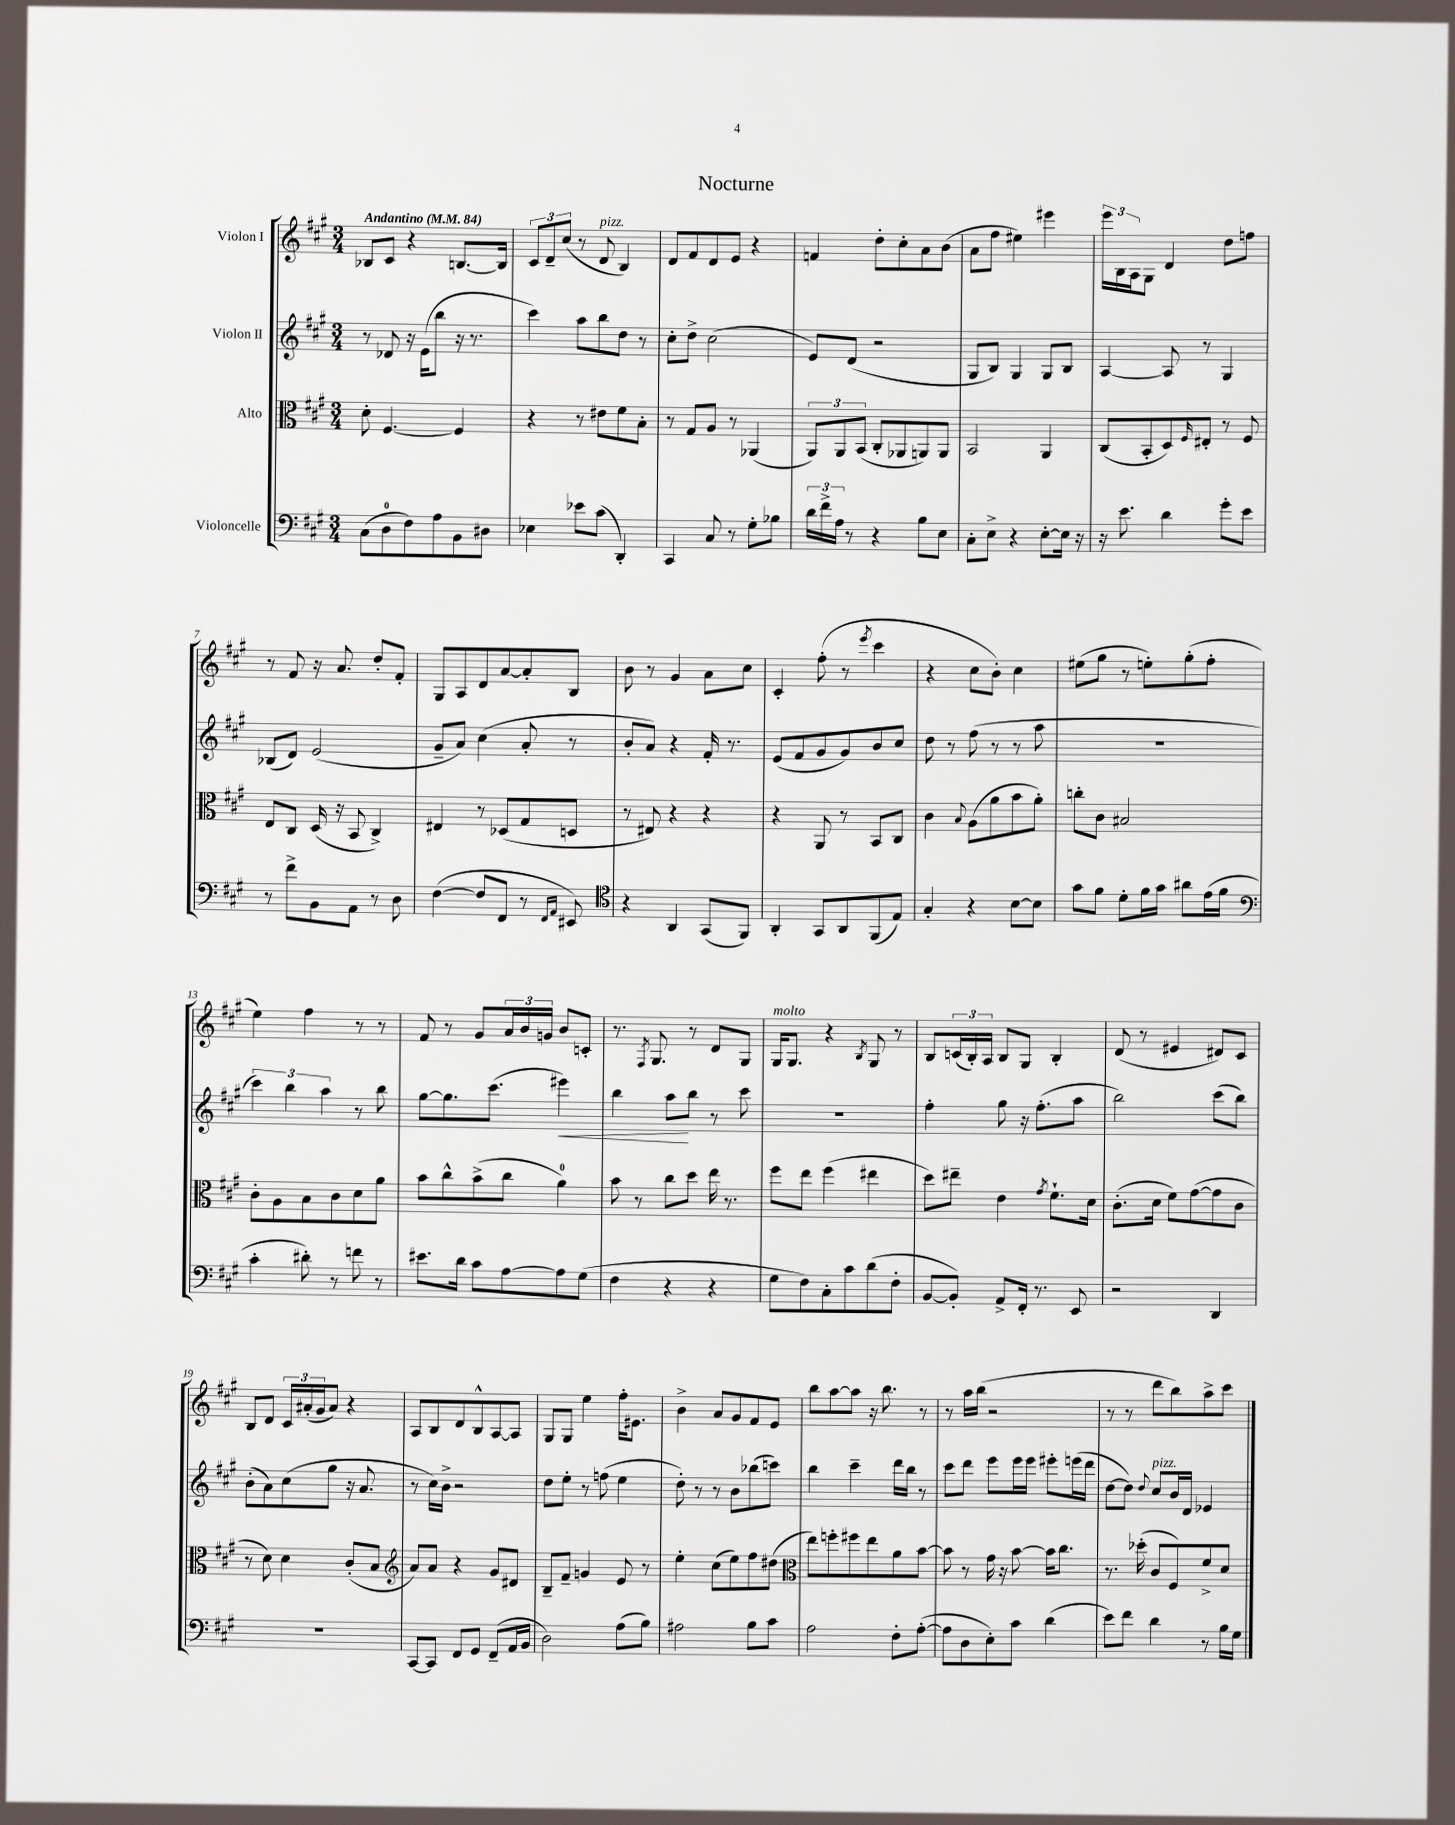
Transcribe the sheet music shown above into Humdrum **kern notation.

**kern	**kern	**kern	**dynam	**kern
*part4	*part3	*part2	*part2	*part1
*staff4	*staff3	*staff2	*staff2	*staff1
*I"Violoncelle	*I"Alto	*I"Violon II	*	*I"Violon I
*clefF4	*clefC3	*clefG2	*	*clefG2
*k[f#c#g#]	*k[f#c#g#]	*k[f#c#g#]	*	*k[f#c#g#]
*M3/4	*M3/4	*M3/4	*	*M3/4
*MM84	*MM84	*MM84	*	*MM84
=1	=1	=1	=1	=1
!	!	!	!	!LO:TX:a:B:t=Andantino
(8C#\L	8d'\	8r	.	8B-X/L
8D\	[4.F#/	8d-X/	.	8c#/J
8F#\)	.	16r	.	4r
.	.	(16e\KL	.	.
8A\	.	8bb\J	.	.
8BB\	4F#/]	16r	.	[8.Bn/L
.	.	8.r	.	.
8D#X\J	.	.	.	.
.	.	.	.	16B/Jk]
=2	=2	=2	=2	=2
4E-X\	4r	4ccc#\)	.	12c#/L
.	.	.	.	12d~/
.	.	.	.	(12cc#/J
8e-X\L	8r	8aa\L	.	8r
!	!	!	!	!LO:TX:a:i:t=pizz.
(8c#\J	8e#X\L	8bb\	.	8d/
4DD'/)	8f#\	8dd\J	.	4B/)
.	8B'\J	8r	.	.
=3	=3	=3	=3	=3
4CC#/	8r	8cc#'\L	.	8d/L
.	8G#/L	8dd^\J	.	8f#/
8C#/	8A/J	(2cc#\	.	8d/
8r	8r	.	.	8e/J
8G#'\L	(4AA-X/	.	.	4r
8B-X\J	.	.	.	.
=4	=4	=4	=4	=4
24d\LL	12AA/L)	8e/L)	.	4fn/
24f#^\	.	.	.	.
24A\JJ	12AA/	.	.	.
8r	.	(8d/J	.	.
.	(12BB/J	.	.	.
4r	8C#'/L	2r	.	8dd'\L
.	8AA-X/	.	.	8cc#'\
8B\L	8AAn/)	.	.	8a\
8E\J	8AA/J	.	.	(8b\J
=5	=5	=5	=5	=5
8C#'\L	2BB/	8G#/L	.	8a\L
8E^\J	.	8B/J)	.	8ff#\J
4r	.	4G#/	.	4ee#X\)
[8E'\L	4AA/	8G#/L	.	4eee#X\
16E\Jk]	.	8B/J	.	.
16r	.	.	.	.
=6	=6	=6	=6	=6
16r	(8C#/L	[4A/	.	24eee\LL
.	.	.	.	24B\
8.e\	.	.	.	.
.	.	.	.	24A\J
.	8BB'/	.	.	8G#\J
4d\	8D/)	8A/]	.	4d/
.	16qqF#/	.	.	.
.	8E#X'/J	8r	.	.
8g#'\L	8r	4G#/	.	8dd\L
8e\J	8F#/	.	.	8ffn\J
!!LO:LB:g=z
=7	=7	=7	=7	=7
8r	8E/L	(8B-X/L	.	8r
8f#^\L	8C#/J	8d/J)	.	8f#/
8BB\	(16D/	(2e/	.	16r
.	16r	.	.	8.a/
8AA\J	8BB/	.	.	.
8r	4C#^/)	.	.	8dd'/L
8D\	.	.	.	8f#'/J
=8	=8	=8	=8	=8
([4F#\	4E#X/	8g#~/L	.	8G#/L
.	.	8a/J)	.	8A/
8F#/L]	8r	(4cc#\	.	8d/
8FF#/J	(8D-X/L	.	.	[8a/
8r	8G#/	8a'/	.	8a'/]
16qqFF#/LL	.	.	.	.
16qqAA/JJ	.	.	.	.
8EE#X/)	8Dn/J	8r	.	8B/J
=9	=9	=9	=9	=9
*clefC4	*	*	*	*
4r	8r	8b'/L	.	8b\
.	8E#X/)	8a/J)	.	8r
4AA/	4r	4r	.	4g#/
(8GG#/L	4r	16f#'/	.	8a\L
.	.	8.r	.	.
8FF#/J)	.	.	.	8cc#\J
=10	=10	=10	=10	=10
4AA'/	4r	(8e/L	.	4c#'/
.	.	8f#/	.	.
8GG#/L	8AA/	8g#/	.	(8ff#'\
8AA/	8r	8g#/)	.	8r
.	.	.	.	8qeee/
(8FF#/	8BB/L	8b/	.	4ccc#\
8E/J)	8C#/J	8cc#/J	.	.
=11	=11	=11	=11	=11
4G#'/	4c#\	8dd\	.	4r
.	.	8r	.	.
.	8qqB/	.	.	.
4r	(8A\L	(8ff#\	.	8cc#\L
.	8a\	8r	.	8b'\J)
[8B\L	8b\	8r	.	4cc#\
8B\J]	8a'\J)	8aa\	.	.
=12	=12	=12	=12	=12
8g#\L	8ccn'\L	2.r	.	(8ee#X\L
8f#\J	8c#\J	.	.	8gg#\J
8d'\L	2B#X/	.	.	8r
16f#\L	.	.	.	8een'\L)
16g#\JJ	.	.	.	.
8a#X\L	.	.	.	(8gg#'\
(16e\L	.	.	.	8ff#'\J
16f#\JJ	.	.	.	.
!!LO:LB:g=z
=13	=13	=13	=13	=13
*clefF4	*	*	*	*
4c#'\	8c#'\L	6ccc#\)	.	4ee\)
.	8A\	.	.	.
.	.	6bb\	.	.
8d#X'\)	8B\	.	.	4ff#\
.	.	6aa\	.	.
8r	8c#\	.	.	.
8fn\	8d\	8r	.	8r
8r	8a\J	8bb\	.	8r
=14	=14	=14	=14	=14
8.e#X\L	8b\L	[8gg#\L	.	8f#/
.	8cc#^^\	8.gg#\]	.	8r
16d\Jk	.	.	.	.
8c#\L	(8b^\	.	.	8g#/L
.	.	(8.ccc#\J	.	.
[8A\	8cc#\J	.	.	24a/L
.	.	.	.	24b/
.	.	.	.	24gn/JJ
!	!	!	!LO:HP:b	!
8A\]	4a\)	4eee#X\)	<	8b/L
(8G#\J	.	.	.	8cn'/J
=15	=15	=15	=15	=15
4F#\	8b\	4bb\	.	8.r
.	8r	.	.	.
.	.	.	.	8qF#/
.	.	.	.	8.G#/
4r	8cc#\L	8aa\L	.	.
.	8dd\J	8bb\J	[	8r
4r	16ee\	8r	.	8d/L
.	8.r	.	.	.
.	.	8ccc#\	.	8G#/J
=16	=16	=16	=16	=16
!	!	!	!	!LO:TX:a:i:t=molto
8G#\L	8ff#\L	2.r	.	16G#/KL
.	.	.	.	8.G#/J
8F#\)	8ee\J	.	.	.
8C#'\	(4ff#\	.	.	4r
8c#\	.	.	.	.
.	.	.	.	8qB/
(8d\	4ee#X\	.	.	8G#/
8F#'\J	.	.	.	8r
=17	=17	=17	=17	=17
[8BB/L	8dd\L)	4ff#'\	.	8B/L
8BB'/J])	8ee#X~\J	.	.	(24cn/L
.	.	.	.	24B'/)
.	.	.	.	24A/JJ
8AA^/L	4e\	8gg#\	.	8B/L
16FF#'/Jk	.	16r	.	8G#/J
8.r	.	(8.ff#'\L	.	.
.	8qg#/	.	.	.
.	8.f#`\L	.	.	4B'/
8EE/	.	8aa\J	.	.
.	16d\Jk	.	.	.
=18	=18	=18	=18	=18
2r	(8.c#'\L	2bb\)	.	(8d/
.	.	.	.	8r
.	16d\Jk	.	.	.
.	8f#\L)	.	.	4e#X/
.	([8g#\	.	.	.
4DD/	8g#\]	(8ccc#\L	.	8d#X/L)
.	8c#\J	8bb\J)	.	8c#/J
!!LO:LB:g=z
=19	=19	=19	=19	=19
2.r	8r	(8b'\L	.	8B/L
.	8d\)	8a\)	.	8d/J
.	4d\	(8cc#\	.	24c#/LL
.	.	.	.	(24a#X'/
.	.	.	.	24g#/J
.	.	8gg#\J	.	8a#/J)
.	(8c#'/L	16r	.	4r
.	.	8.a/	.	.
.	8B/J	.	.	.
=20	=20	=20	=20	=20
*	*clefG2	*	*	*
[8CC#/L	8a/L)	8r	.	8A/L
8CC#/J]	8a/J	16cc#\LL)	.	8B/
.	.	16b^\JJ	.	.
8FF#/L	4r	2r	.	8d/
8GG#/J	.	.	.	8B^^/
(8FF#~/L	8g#/L	.	.	[8A/
16AA/L	8d#X/J	.	.	8A/J]
16BB/JJ	.	.	.	.
=21	=21	=21	=21	=21
2D\)	8B~/L	8dd\L	.	8G#/L
.	8f#~/J	8ee'\J	.	8G#/J
.	4gn/	8r	.	4ee\
.	.	(8ffn\	.	.
(8A\L	8e/	4ee\	.	16ff#'\KL
.	.	.	.	8.e#X\J
8B\J)	8r	.	.	.
=22	=22	=22	=22	=22
2A#X\	4ee'\	8dd'\)	.	4b^\
.	.	8r	.	.
.	(8cc#\L	8r	.	8a/L
.	8ee\)	8b\L	.	8g#/
8B\L	8ff#\	(8bb-X\	.	8f#/
8c#\J	(8dd#X\J	8cccn\J)	.	8e/J
=23	=23	=23	=23	=23
*	*clefC3	*	*	*
2A\	8ee\L)	4bb\	.	8bb\L
.	8ffn'\	.	.	[8aa\
.	8ff#X\	4ccc#~\	.	8aa\J]
.	8ee\	.	.	16r
.	.	.	.	8.bb\
8F#'\L	8a\	16ddd\LL	.	.
.	.	16bb\JJ	.	.
([8A'\J	[8b\J	8r	.	8r
=24	=24	=24	=24	=24
8A\L]	8b\]	8ccc#\L	.	8r
8D\	8r	8ddd\J	.	16aa\LL
.	.	.	.	(16bb\JJ
8E'\)	16g#\	8eee\L	.	2r
.	16r	.	.	.
8c#\J	[8b\	16eee\L	.	.
.	.	16eee\JJ	.	.
(4d\	16b\KL]	8eee#X'\L	.	.
.	8.cc#\J	.	.	.
.	.	(16eeen\L	.	.
.	.	16ddd\JJ	.	.
=25	=25	=25	=25	=25
8e\L)	8.r	[8dd\L	.	8r
8f#\J	.	8dd\J])	.	8r
.	(16dd-X'\	.	.	.
.	.	8qqdd/	.	.
!	!	!LO:TX:a:i:t=pizz.	!	!
4d\	8c#/L	8cc#/L	.	8ddd\L
.	8F#/)	16b/L	.	8bb\)
.	.	16d/JJ	.	.
8r	8f#^/	4e-X/	.	8aa^\
16B\LL	8d/J	.	.	8ccc#\J
16G#\JJ	.	.	.	.
==	==	==	==	==
*-	*-	*-	*-	*-
